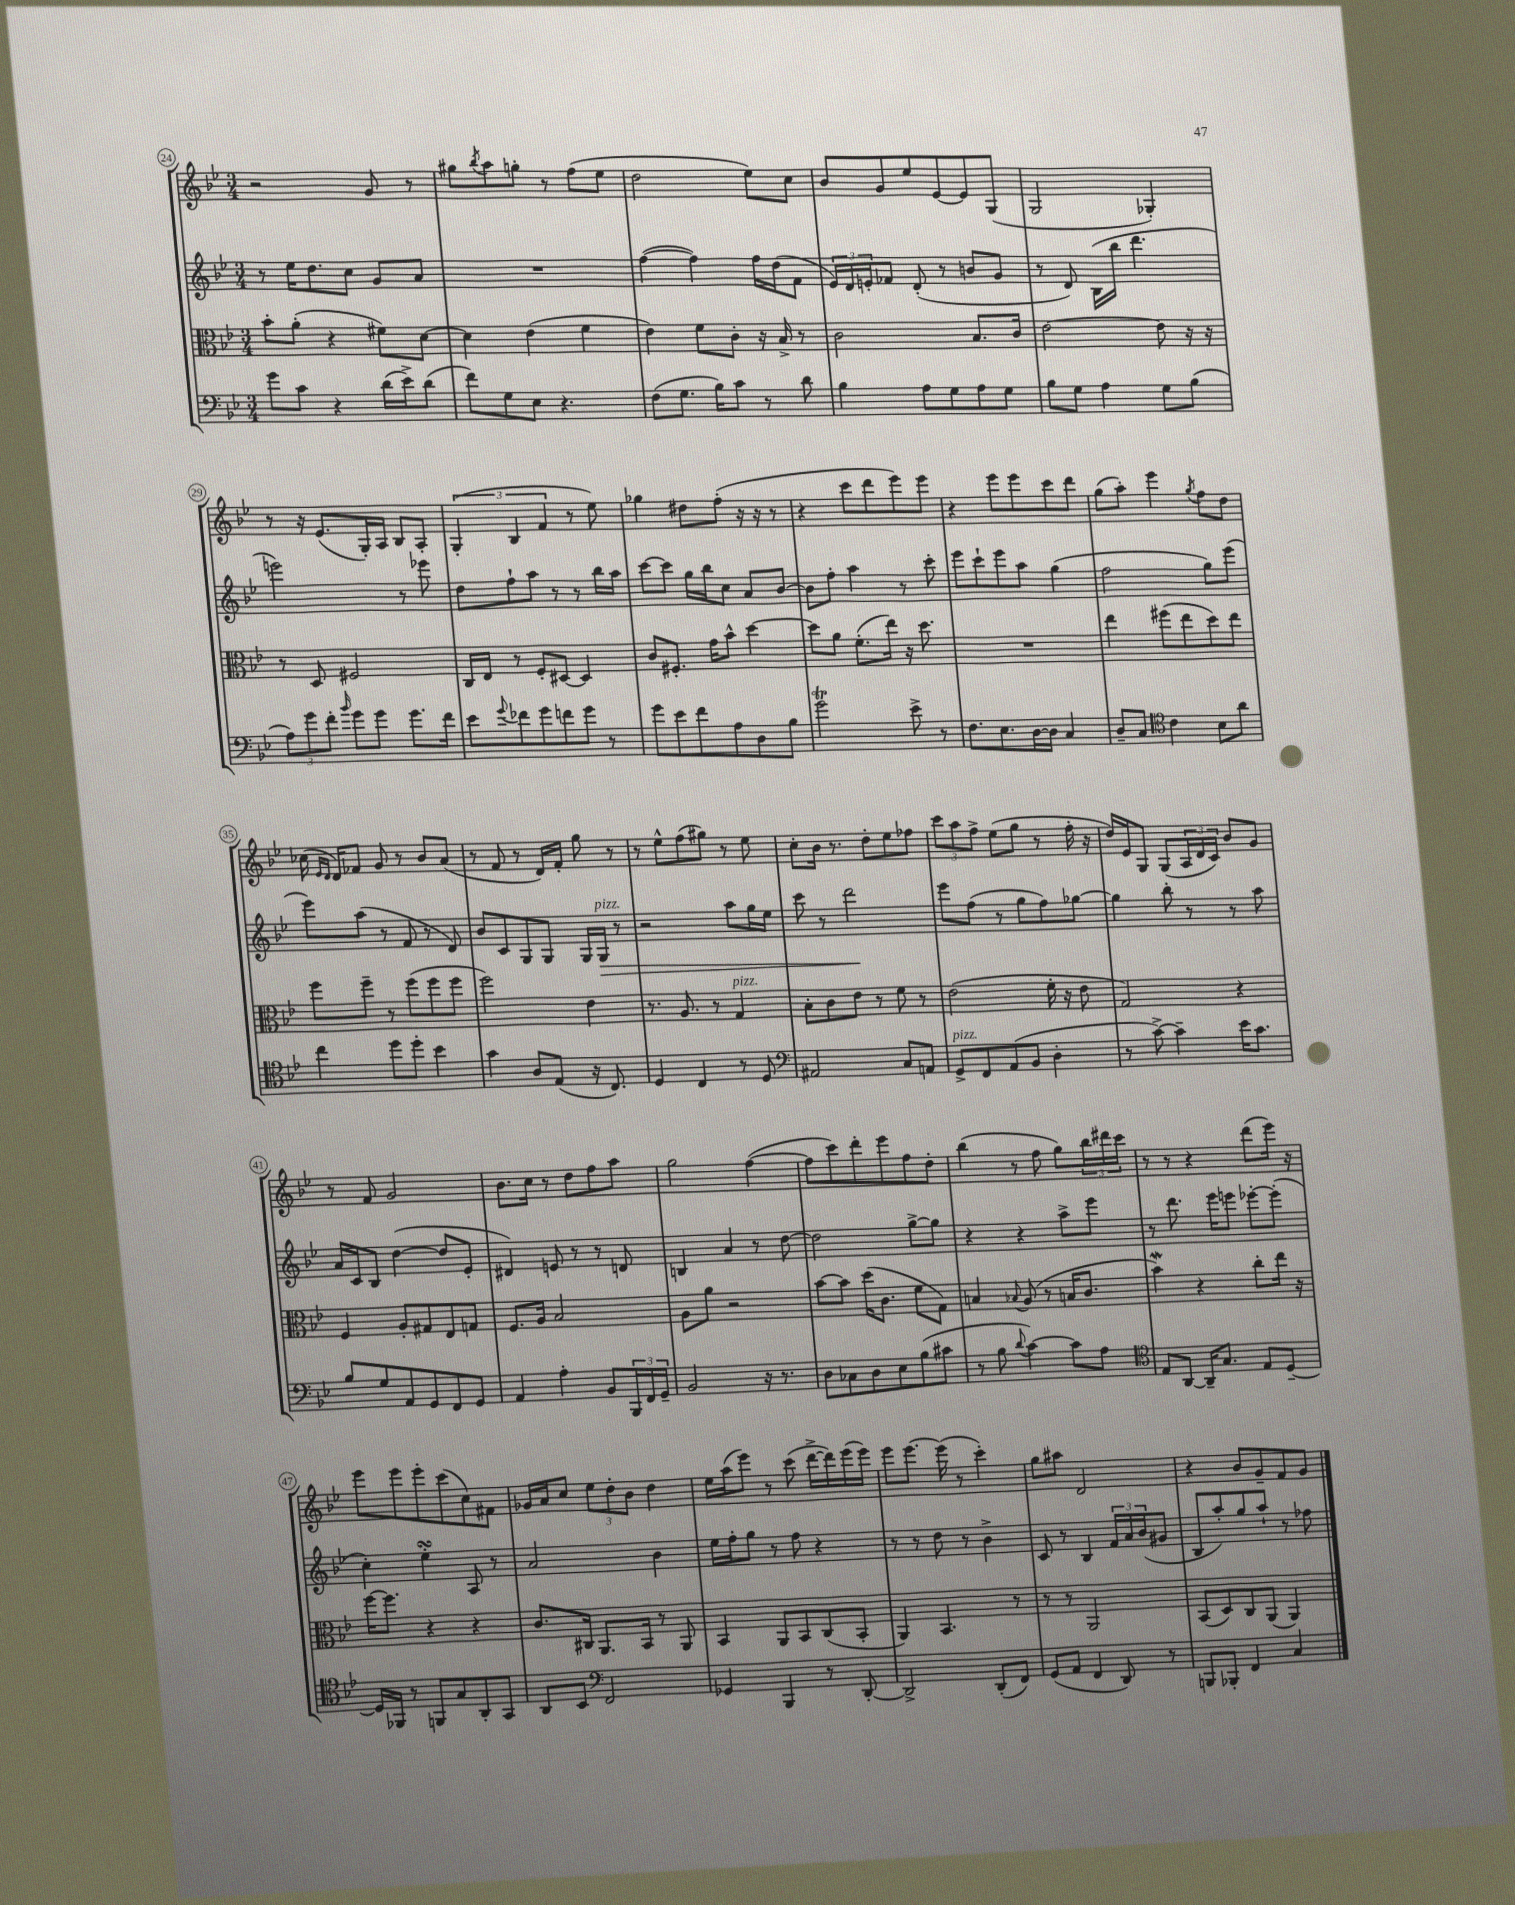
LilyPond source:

<<
\new StaffGroup <<
\new Staff = "s0" {
    \clef treble \key bes \major \numericTimeSignature \time 3/4
    r2 g'8 r8 |
    gis''8 \acciaccatura { bes''8 } a''8 g''8-. r8 f''8( ees''8 |
    d''2 ees''8) c''8 |
    bes'8 g'8 ees''8 ees'8~ ees'8 g8( |
    g2 ges4-.) |
    r8 r16 ees'8.( g16-.) a16 bes8 a8-. |
    \tuplet 3/2 { g4-.( bes4 f'4 } r8 ees''8) |
    ges''4 dis''8 f''8-.( r16 r16 r8 |
    r4 c'''8 d'''8 ees'''8) ees'''8 |
    r4 ees'''8 ees'''8 c'''8 d'''8 |
    g''8( a''8-.) ees'''4 \acciaccatura { g''8 } f''8 d''8 |
    ces''16( \grace { ees'16 d'16 } d'16) fes'8 g'8 r8 bes'8 a'8( |
    r8 f'8 r8 d'16) f'16-. g''8 r8 |
    r8 ees''8-^ f''8( gis''8) r8 ees''8 |
    c''8-. bes'16 r8. d''8-. ees''8 fes''8 |
    \tuplet 3/2 { c'''8 a''8 f''8-> } ees''8( g''8 r8 f''16-. r16 |
    d''16) ees'16 g8 g8( \tuplet 3/2 { a16 d'16 c'16) } bes'8 g'8 |
    r8 f'8 g'2 |
    bes'8. c''16 r8 d''8 f''8 a''8 |
    g''2 f''4~( |
    f''8 c'''8) d'''8-. ees'''8 f''8 d''8-. |
    bes''4( r8 f''8 g''8) \tuplet 3/2 { bes''16 dis'''16 c'''16 } |
    r8 r8 r4 d'''8( ees'''16) r16 |
    ees'''8 ees'''8 ees'''8-. c'''8( c''8) fis'8 |
    ges'16 a'16 c''8 \tuplet 3/2 { ees''8 d''8-. bes'8 } d''4 |
    ees''16 a''16( ees'''8) r8 c'''8( d'''16~-> d'''16) ees'''16( ees'''16) |
    ees'''8 ees'''8.~ ees'''16( r8 c'''4-.) |
    g''8 ais''8 d'2 |
    r4 bes'8 g'8-- f'8 g'8 \bar "|." |
}
\new Staff = "s1" {
    \clef treble \key bes \major \numericTimeSignature \time 3/4
    r8 ees''16 d''8. c''8 g'8 a'8 |
    R2. |
    f''4~( f''4) f''16 d''16( f'8 |
    \tuplet 3/2 { ees'16) d'16 e'16-. } fes'8 d'8-.( r8 b'8 g'8 |
    r8 d'8) bes16( bes''16 d'''4. |
    e'''2) r8 ees'''8 |
    d''8 f''8-! a''8 r8 r8 bes''16 a''16 |
    c'''8~ c'''8 g''16 bes''16 c''8 a'8 bes'8~ |
    bes'8 f''8-. a''4 r8 c'''8-. |
    ees'''8 c'''8-! ees'''8 a''8 g''4( |
    f''2 g''8) ees'''8( |
    ees'''8) a''8( r8 f'8 r8 d'8) |
    bes'8 c'8 g8 g8 g16 g16\>^\markup { \italic "pizz." } r8 |
    r2 a''8 g''16 ees''16 |
    c'''8 r8 d'''2\! |
    ees'''8 f''8( r8 g''8 f''8) ges''8~ |
    ges''4 bes''8-. r8 r8 a''8 |
    a'16 c'16 bes8 d''4~( d''8 ees'8-. |
    dis'4) e'8 r8 r8 d'8 |
    b4 a'4 r8 d''8~ |
    d''2 g''8~-> g''8 |
    r4 r4 a''8-> ees'''8 |
    r8 d'''8. ees'''16 e'''8 ees'''8~-. ees'''8-.( |
    c''4-.) ees''4-.\turn a8 r8 |
    a'2 bes'4 |
    ees''16 f''16-. g''8 r8 f''8 r4 |
    r8 r8 d''8 r8 bes'4-> |
    c'8 r8 bes4 \tuplet 3/2 { f'16 a'16 bes'16( } gis'8 |
    bes8 a''8-.) g''8 a''8-! r8 fes''8 \bar "|." |
}
\new Staff = "s2" {
    \clef alto \key bes \major \numericTimeSignature \time 3/4
    bes'8-. a'8-.( r4 fis'8) d'8~ |
    d'4 ees'4( f'4 |
    ees'4) f'8 c'8-. r16 bes16-> r8 |
    c'2 bes8. c'16 |
    ees'2~ ees'8 r16 r16 |
    r8 d8 fis2 |
    c16 ees16 r8 f8-. dis8~ dis4 |
    c'8 fis8.-. g'16 bes'8-^ d''4~ |
    d''8 a'8 f'8.-.( ees''16) r16 d''8. |
    R2. |
    ees''4 fis''8( ees''8 d''8) ees''8 |
    f''8 f''8-- r8 f''8( f''8 f''8 |
    f''2) ees'4 |
    r8. a8. r8 g4^\markup { \italic "pizz." } |
    bes8-. c'8 ees'8 r8 f'8 r8 |
    ees'2( f'16-. r16 ees'8 |
    g2) r4 |
    f4 a8-. gis8 ees8 g8 |
    f8. a16 bes2 |
    a8 a'8 r2 |
    bes'8~ bes'8 d''16( c'8. f'8 g8) |
    b4 \appoggiatura { bes8 } a8( r8 b16 c'8. |
    bes'4\mordent) r4 c''8-. ees''16 r16 |
    f''16~ f''8. r4 r4 |
    c'8. cis16 a,8. bes,16 r8 a,8 |
    bes,4 a,8 bes,8 c8( bes,8-. |
    a,4) bes,4. r8 |
    r8 r8 a,2 |
    bes,8( d8) c8 a,8( a,4) \bar "|." |
}
\new Staff = "s3" {
    \clef bass \key bes \major \numericTimeSignature \time 3/4
    g'8 c'8 r4 d'16( ees'16->) d'8( |
    f'8) g8 ees8 r4. |
    f8( g8. bes16) c'8 r8 d'8 |
    bes4 a8 g8 a8 g8 |
    bes8 g8 a4 g8 bes8( |
    \tuplet 3/2 { a8) g'8 f'8-. } \grace { bes'16 } g'8 g'8 g'8. f'16 |
    ees'8 \appoggiatura { g'8 } fes'8 g'8 f'8 g'8 r8 |
    g'8 ees'8 f'8 a8 d8 bes8 |
    g'2\trill ees'8-> r8 |
    f8. ees8. d16~ d16 c4 |
    d8-- c8 \clef tenor c'4 bes8 a'8 |
    c''4 d''8 d''8-. bes'4 |
    g'4 a8 ees8( r16 c8.) |
    d4 c4 r8 d8 |
    \clef bass ais,2 c8 a,8 |
    g,8->^\markup { \italic "pizz." } f,8 a,8( bes,8 d4-. |
    r8 c'8~->) c'4-- ees'16 c'8. |
    bes8 g8 a,8 g,8 f,8 g,8 |
    a,4 a4-. bes,8 \tuplet 3/2 { bes,,16 f,16 g,16-- } |
    bes,2 r16 r8. |
    d8 ces8 d8 ees8 bes8( cis'8 |
    r8 bes8 \appoggiatura { d'8 } c'4~) c'8 a8 |
    \clef tenor ees8 a,8~ a,16-- g8. ees8 d8~-- |
    d16 fes,16 r8 f,8 g8 a,8-. g,8 |
    a,8 bes,8 \clef bass f,2 |
    ges,4 bes,,4 r8 d,8~-. |
    d,2-> d,8-.( f,8) |
    g,8( a,8 f,4 d,8) r8 |
    b,,8 bes,,8-. f,4 c4 \bar "|." |
}
>>
>>
\layout { \context { \Score currentBarNumber = #24 \override BarNumber.stencil = #(make-stencil-circler 0.1 0.3 ly:text-interface::print) } }
